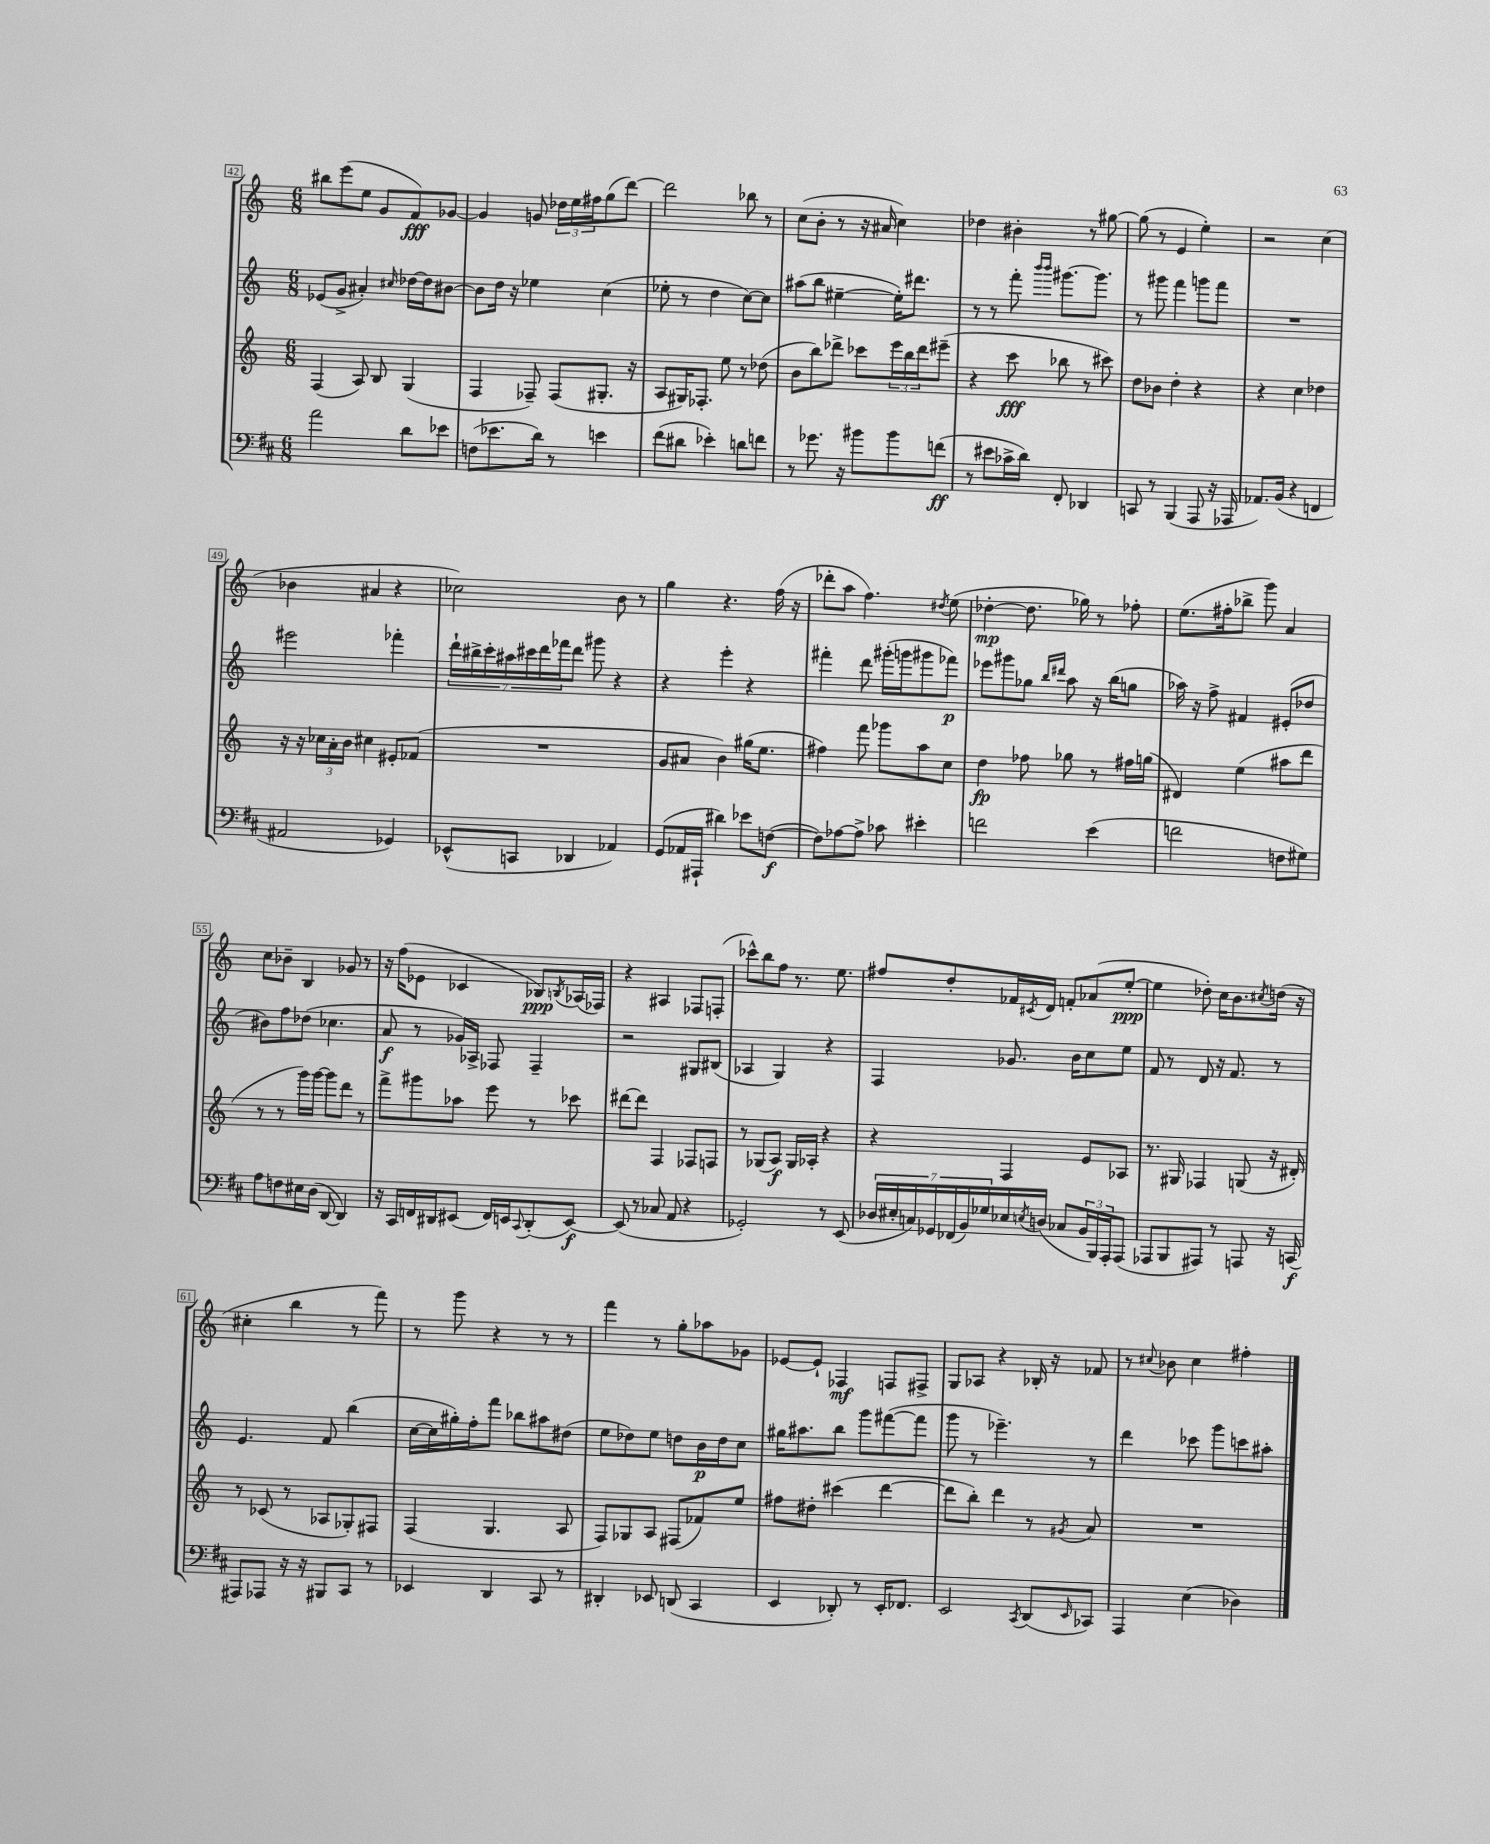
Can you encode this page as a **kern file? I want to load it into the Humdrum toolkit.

**kern	**kern	**kern	**kern
*staff4	*staff3	*staff2	*staff1
*clefF4	*clefG2	*clefG2	*clefG2
*k[f#c#]	*k[]	*k[]	*k[]
*M6/8	*M6/8	*M6/8	*M6/8
2a	(4F	(8e-	8bb#
.	.	8g^	(8eee
.	8A)	4a#')	8ee
.	8B	.	8g
.	.	16qqcc#	.
8d	(4G	[16dd-	8f)
.	.	16dd-]	.
8e-	.	[8b#	[8g-
=	=	=	=
(8F	4F	8b#]	4g-]
8.e-	.	16dd	.
.	.	16r	.
.	8F-~)	4ee-	8g
16d)	.	.	.
8r	(8F-	.	24dd-
.	.	.	24ee
.	.	.	24ff#
4e	8.G#'	(4cc	(8gg
.	.	.	[8ddd)
.	16r	.	.
=	=	=	=
(8f#	8A	8ee-'	2ddd]
8d#	16G#)	8r	.
.	8.F-'	.	.
4e-')	.	4dd	.
.	8ee	.	.
8d	8r	[8cc)	8bb-
8f	(8dd-	8cc]	8r
=	=	=	=
8r	8b	(8aa#	(8cc
8.g-	8bb)	8bb	8b'
.	8ddd-^	[4ee#~	8r
16r	.	.	.
8b#	8ccc-	.	16r
.	.	.	16a#
8b#	24eee	16ee#'])	4cc)
.	24bb	.	.
.	.	8.ddd#	.
.	24ddd-	.	.
(8f	(8eee#~	.	.
=	=	=	=
8r	4r	8r	4dd-
8e#	.	8r	.
16c-^	8ccc	8fff'	4b#'
16d)	.	.	.
.	.	16qqbbb	.
.	.	16qqbbb	.
8FF#'	8bb-	[8.ggg#	.
4DD-	8r	.	8r
.	.	8.ggg#]	.
.	8ccc#)	.	[8gg#
=	=	=	=
8CC	8dd	8r	(8gg#]
8r	8b-	8ggg#	8r
(4BBB	4dd'	4fff	4e
8AAA	4r	8ggg	4ee')
16r	.	8fff	.
16AAA-	.	.	.
=	=	=	=
8.AA-)	4r	2.r	2r
(16BB	.	.	.
4r	4cc	.	.
4FF	4dd-	.	(4cc
=	=	=	=
2AA#	16r	2eee#	4b-
.	16r	.	.
.	24cc-	.	.
.	24a'	.	.
.	24b	.	.
.	4cc#	.	4a#
4GG-)	8e#'	4fff-'	4r
.	(8f-	.	.
=	=	=	=
(8EE-^^	2.r	28ddd`	2cc-)
.	.	28bb#^	.
.	.	28ccc'	.
.	.	28aa#	.
8CC	.	.	.
.	.	28ccc#	.
.	.	28ddd	.
.	.	28fff-	.
4DD-	.	8ddd	.
.	.	8ggg#	.
4AA-)	.	4r	8b
.	.	.	8r
=	=	=	=
(8GG	8g	4r	4gg
16AA-	8a#	.	.
16AAA#`	.	.	.
4d#)	4b)	4eee'	4.r
8e-	(16gg#	4r	.
.	8.ee	.	.
([8F	.	.	(16ff
.	.	.	16r
=	=	=	=
8F])	4ff#)	4fff#'	8ddd-'
[8A-	.	.	8aa
8A-^]	8fff	8ddd	4.ff)
8c-	8ggg-	(16ggg#'	.
.	.	16ggg	.
4e#'	8aa	8ggg#	.
.	.	.	8qdd#
.	8cc	8fff-)	(8ee
=	=	=	=
2f	4dd	8eee-	[4dd-'
.	.	8ggg#	.
.	8ff-	8gg-	8.dd-]
.	.	16qqbb	.
.	.	16qqddd#	.
.	8gg-	8aa	.
.	.	.	16gg-)
(4e	8r	16r	8r
.	.	(16bb	.
.	16ff#	8gg	8ff-'
.	(16gg	.	.
=	=	=	=
2f	4d#)	16aa-)	(8.ee
.	.	16r	.
.	.	8ff^	.
.	.	.	16ff#'
.	(4ee	4f#	8bb-^
.	.	.	8ggg)
8F	8aa#	(8e#'	4a
8G#)	8ddd	8dd-	.
=	=	=	=
8A	8r	8b#)	8cc
8F	8r	8ff	8b-~
16E#	16ggg)	(8dd-	4B
(16D	[16ggg	.	.
[8DD	8ggg]	4.cc-	.
4DD])	8ddd	.	8g-
.	8r	.	8r
=	=	=	=
16r	8fff^	8a	16r
16CC#	.	.	(16ff
16FF	8ggg#	8r	8e-
16DD#	.	.	.
(8EE#	8aa-	16g-)	4c-
.	.	16A-^	.
16FF)	8eee	8F-	.
16EE	.	.	.
8qqCC#	.	.	.
(8DD#'	8r	4F-~	8B-)
.	.	.	8qB
[8EE)	8ccc-	.	(16A-
.	.	.	16F-)
=	=	=	=
(8EE]	[8ddd#	2r	4r
8r	8ddd#]	.	.
8C-	4F	.	4A#
8AA	.	.	.
4r	8F-	8G#	8F-
.	8F	(8B#	(8F'
=	=	=	=
2GG-')	8r	4A-	8ccc-^^)
.	(8G-	.	8bb
.	8A)	4G)	8ff
.	16G-	.	8.r
.	16A-'	.	.
8r	4r	4r	.
.	.	.	8.ee
(8EE	.	.	.
=	=	=	=
28D-	4r	4F	8ff#
28E#'	.	.	.
28C)	.	.	.
28GG-	.	.	.
.	.	.	8dd'
(28FF-	.	.	.
28BB)	.	.	.
28G-	.	.	.
16E-	4F	8.g-	16f-
8qE	.	.	8qc#
(16D	.	.	16d
8C-	.	.	8f'
.	.	16b	.
24BB	8e	8cc	(8a-
24BBB)	.	.	.
24AAA'	.	.	.
(8AAA	8A-	8ee	[8ee'
=	=	=	=
8AAA-	8.r	8f	4ee]
8BBB	.	8r	.
.	16G#	.	.
8AAA#)	4F-	8d	8dd-')
8r	.	16r	16cc
.	.	8.f	8.b
8AAA	(8G	.	.
.	.	.	8qcc#
16r	16r	8r	(16dd
(16CC	16d#')	.	16r
=	=	=	=
8AAA#)	8r	4.e	4cc#'
8AAA-	(8c-	.	.
16r	8r	.	4bb
16r	.	.	.
8BBB#	8A-	8f	.
8CC#	8G-')	(4bb	8r
8r	8F#	.	8fff)
=	=	=	=
4EE-	(4F	[16cc	8r
.	.	16cc]	.
.	.	16gg#')	8ggg
.	.	16ff'	.
4DD	4.G	8fff	4r
.	.	8bb-	.
8CC#	.	8aa#	8r
8r	8A	(8dd#	8r
=	=	=	=
4DD#'	8F)	8ee	4fff
.	8G-	8dd-)	.
8EE-	8A	8ee	8r
(8DD	(8F#	8dd	8gg'
4CC#	8f-)	16b	8aa-
.	.	16dd	.
.	8ee	8cc	8g-
=	=	=	=
4EE	8ff#	16gg#	[8e-
.	.	8.aa#	.
.	8dd#'	.	8e-`]
8DD-')	(4ccc#	8bb	4F-
8r	.	8ggg	.
16EE'	[4ddd	([8fff#	8F
8.FF-	.	.	.
.	.	8fff#]	8F#^
=	=	=	=
2EE	8ddd]	8ggg	8G
.	8bb')	8r	8A-
.	4ddd	4.eee-~)	4r
8qCC#	.	.	.
(8DD	8r	.	16B-'
.	.	.	16r
16qqEE	8qg#	.	.
8CC-)	8a	8r	8f-
=	=	=	=
4AAA	2.r	4ddd	8r
.	.	.	8qqcc#
.	.	.	8b-
(4E	.	8ccc-	4cc#
.	.	8ggg	.
4D-)	.	8ccc	4ff#'
.	.	8aa#'	.
==	==	==	==
*-	*-	*-	*-
